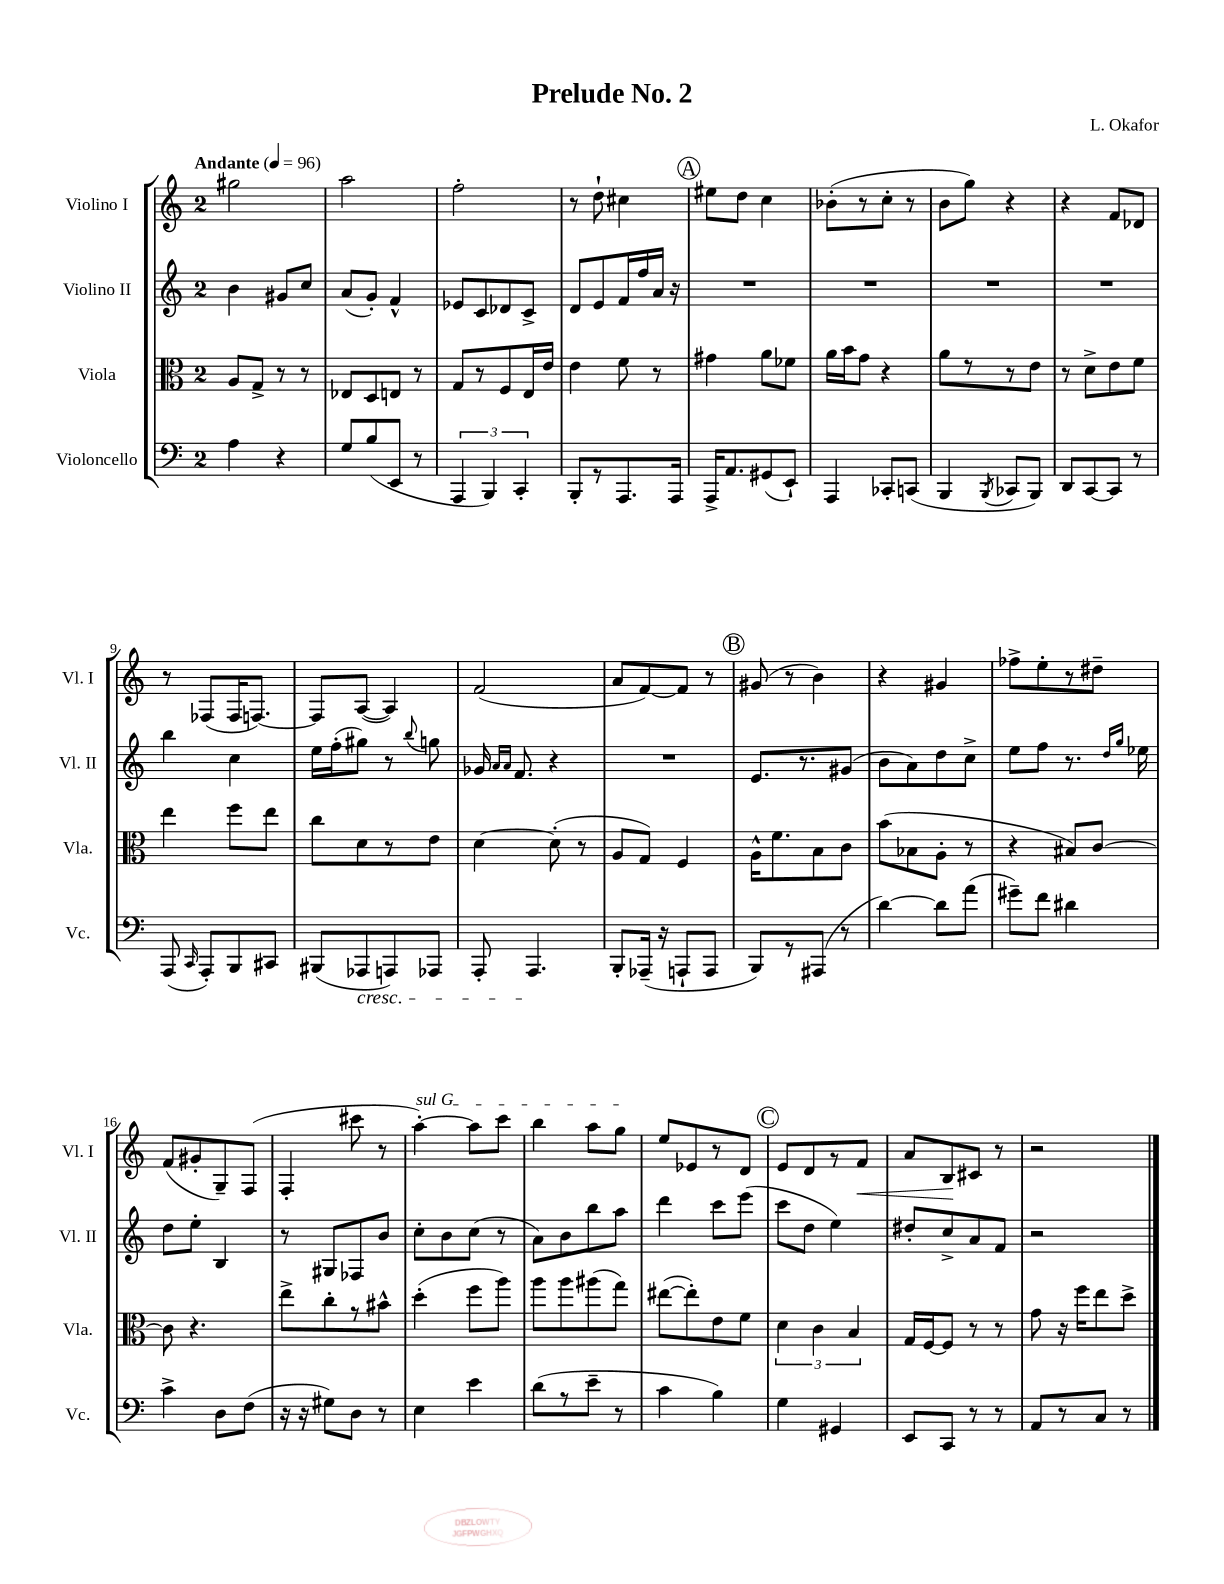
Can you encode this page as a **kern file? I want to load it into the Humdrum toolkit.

**kern	**kern	**kern	**kern	**dynam
*part4	*part3	*part2	*part1	*part1
*staff4	*staff3	*staff2	*staff1	*staff1
*I"Violoncello	*I"Viola	*I"Violino II	*I"Violino I	*
*I'Vc.	*I'Vla.	*I'Vl. II	*I'Vl. I	*
*clefF4	*clefC3	*clefG2	*clefG2	*
*k[]	*k[]	*k[]	*k[]	*
*M2/4	*M2/4	*M2/4	*M2/4	*
*MM96	*MM96	*MM96	*MM96	*
=1	=1	=1	=1	=1
!	!	!	!LO:TX:a:B:t=Andante	!
4A\	8A/L	4b\	2gg#X\	.
.	8G^/J	.	.	.
4r	8r	8g#X/L	.	.
.	8r	8cc/J	.	.
=2	=2	=2	=2	=2
8G/L	8E-X/L	(8a/L	2aa\	.
(8B/	8D/	8g'/J)	.	.
8EE/J	8En/J	4f^^/	.	.
8r	8r	.	.	.
=3	=3	=3	=3	=3
6AAA/	8G/L	8e-X/L	2ff'\	.
.	8r	8c/	.	.
6BBB/)	.	.	.	.
.	8F/	8d-X/	.	.
6CC'/	.	.	.	.
.	16E/L	8c^/J	.	.
.	16e/JJ	.	.	.
=4	=4	=4	=4	=4
8BBB'/L	4e\	8d/L	8r	.
8r	.	8e/	8dd`\	.
8.AAA/	8f\	16f/L	4cc#X\	.
.	.	16ff/	.	.
.	8r	16a/JJ	.	.
16AAA/Jk	.	16r	.	.
!!LO:REH:place=s1:t=A
=5	=5	=5	=5	=5
16AAA^/KL	4g#X\	2r	8ee#X\L	.
8.AA/	.	.	.	.
.	.	.	8dd\J	.
(8GG#X/	8a\L	.	4cc\	.
8EE`/J)	8f-X\J	.	.	.
=6	=6	=6	=6	=6
4AAA/	16a\LL	2r	(8b-X'\L	.
.	16b\J	.	.	.
.	8g\J	.	8r	.
8CC-X'/L	4r	.	8cc'\J	.
(8CCn/J	.	.	8r	.
=7	=7	=7	=7	=7
4BBB/	8a\L	2r	8b\L	.
.	8r	.	8gg\J)	.
8qBBB/	.	.	.	.
8CC-X/L	8r	.	4r	.
8BBB/J)	8e\J	.	.	.
=8	=8	=8	=8	=8
8DD/L	8r	2r	4r	.
[8CC/	8d^\L	.	.	.
8CC/J]	8e\	.	8f/L	.
8r	8f\J	.	8d-X/J	.
!!LO:LB:g=z
=9	=9	=9	=9	=9
(8AAA/	4ee\	4bb\	8r	.
16qqCC/	.	.	.	.
8AAA'/L)	.	.	(8F-X/L	.
8BBB/	8ff\L	4cc\	16F-/K	.
.	.	.	[8.Fn/J)	.
8CC#X/J	8ee\J	.	.	.
=10	=10	=10	=10	=10
(8BBB#X/L	8cc\L	16ee\LL	8F/L]	.
.	.	(16ff'\J	.	.
!LO:TX:b:i:t=cresc.	!	!	!	!
8AAA-X/	8d\	8gg#X\J)	([8A/J	.
8AAAn/)	8r	8r	4A/])	.
.	.	8qqbb/	.	.
8AAA-X/J	8e\J	8ggn\	.	.
=11	=11	=11	=11	=11
8AAA'/	[4d\	16g-X/	(2f/	.
.	.	16qqa/LL	.	.
.	.	16qqa/JJ	.	.
.	.	8.f/	.	.
4.AAA/	.	.	.	.
.	(8d'\]	4r	.	.
.	8r	.	.	.
=12	=12	=12	=12	=12
8BBB'/L	8A/L	2r	8a/L	.
(16AAA-X~/Jk	8G/J)	.	[8f/)	.
16r	.	.	.	.
8AAAn`/L	4F/	.	8f/J]	.
8AAA/J	.	.	8r	.
!!LO:REH:place=s1:t=B
=13	=13	=13	=13	=13
8BBB/L)	16A^^\KL	8.e/L	(8g#X/	.
.	8.f\	.	.	.
8r	.	.	8r	.
.	.	8.r	.	.
(8AAA#X/J	8B\	.	4b\)	.
8r	8c\J	(8g#X/J	.	.
=14	=14	=14	=14	=14
[4d\)	(8b\L	8b\L	4r	.
.	8B-X\	8a\)	.	.
8d\L]	8A'\J	8dd\	4g#X/	.
(8a\J	8r	8cc^\J	.	.
=15	=15	=15	=15	=15
8g#X~\L)	4r	8ee\L	8ff-X^\L	.
8f\J	.	8ff\J	8ee'\	.
4d#X\	8B#X/L)	8.r	8r	.
.	[8c/J	.	8dd#X~\J	.
.	.	16qqdd/LL	.	.
.	.	16qqgg/JJ	.	.
.	.	16ee-X\	.	.
!!LO:LB:g=z
=16	=16	=16	=16	=16
4c^\	8c\]	8dd\L	(8f/L	.
.	4.r	8ee'\J	8g#X'/	.
8D\L	.	4B/	8G~/)	.
(8F\J	.	.	(8F/J	.
=17	=17	=17	=17	=17
16r	8ee^\L	8r	4F'/	.
16r	.	.	.	.
8G#X\L)	8cc'\	8G#X/L	.	.
8D\J	8r	8F-X/	8ccc#X\	.
8r	8b#X^^\J	8b/J	8r	.
=18	=18	=18	=18	=18
!	!	!	!LO:TX:a:i:t=sul G	!
4E\	(4dd'\	8cc'\L	[4aa'\)	.
.	.	8b\	.	.
4e\	8ff\L	(8cc\J	8aa\L]	.
.	8aa\J)	8r	8ccc\J	.
=19	=19	=19	=19	=19
(8d\L	8aa\L	8a\L)	4bb\	.
8r	8aa\	8b\	.	.
8e~\J	(8aa#X\	8bb\	8aa\L	.
8r	8gg\J)	8aa\J	8gg\J	.
=20	=20	=20	=20	=20
4c\	([8ee#X\L	4ddd\	8ee/L	.
.	8ee#'\])	.	8e-X/	.
4B\)	8e\	8ccc\L	8r	.
.	8f\J	(8eee\J	8d/J	.
!!LO:REH:place=s1:t=C
=21	=21	=21	=21	=21
4G\	6d\	8ccc\L	8e/L	.
.	.	8dd\J	8d/	.
.	6c\	.	.	.
4GG#X/	.	4ee\)	8r	.
.	6B/	.	.	.
!	!	!	!	!LO:HP:b
.	.	.	8f/J	<
=22	=22	=22	=22	=22
8EE/L	16G/LL	8dd#X'/L	8a/L	.
.	[16F/J	.	.	.
8CC/J	8F/J]	8cc^/	8B/	.
8r	8r	8a/	8c#X/J	[
8r	8r	8f/J	8r	.
=23	=23	=23	=23	=23
8AA/L	8g\	2r	2r	.
8r	16r	.	.	.
.	16ff\KL	.	.	.
8C/J	8ee\	.	.	.
8r	8dd^\J	.	.	.
==	==	==	==	==
*-	*-	*-	*-	*-
